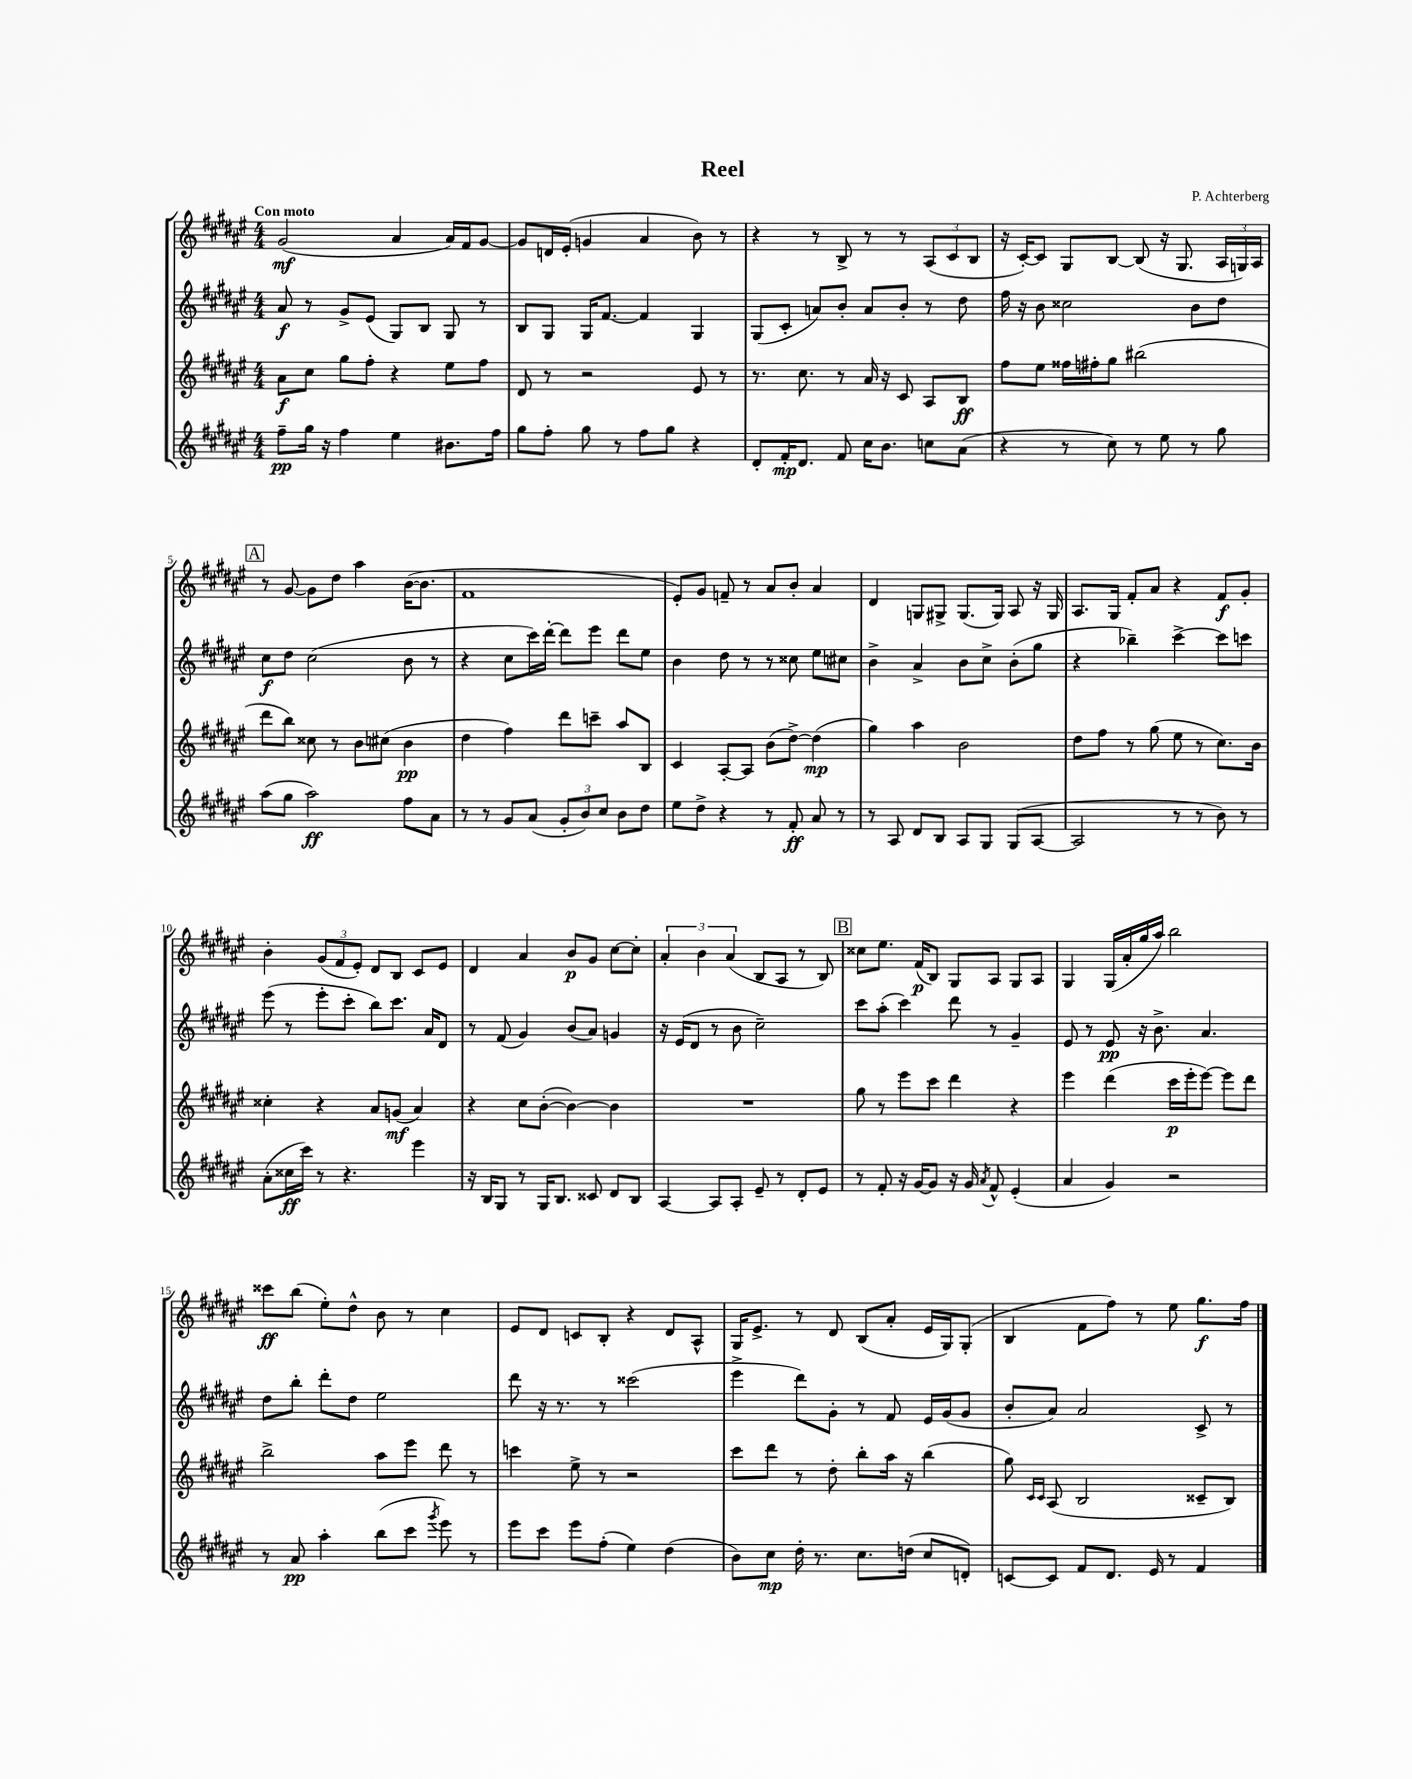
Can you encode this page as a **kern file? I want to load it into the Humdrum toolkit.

**kern	**kern	**kern	**kern
*staff4	*staff3	*staff2	*staff1
*clefG2	*clefG2	*clefG2	*clefG2
*k[f#c#g#d#a#e#]	*k[f#c#g#d#a#e#]	*k[f#c#g#d#a#e#]	*k[f#c#g#d#a#e#]
*M4/4	*M4/4	*M4/4	*M4/4
8ff#~	8a#	8a#	(2g#
16gg#	8cc#	8r	.
16r	.	.	.
4ff#	8gg#	8g#^	.
.	8ff#'	(8e#	.
4ee#	4r	8G#)	4a#
.	.	8B	.
8.b#	8ee#	8G#	16a#)
.	.	.	16f#
.	8ff#	8r	[8g#
16ff#	.	.	.
=	=	=	=
8gg#	8d#	8B	8g#]
8ff#'	8r	8G#	16d
.	.	.	(16e#'
8gg#	2r	16G#	4g
.	.	[8.f#	.
8r	.	.	.
8ff#	.	4f#]	4a#
8gg#	.	.	.
4r	8e#	4G#	8b)
.	8r	.	8r
=	=	=	=
8d#'	8.r	(8G#	4r
16f#'	.	8c#'	.
8.d#	8.cc#	.	.
.	.	8a)	8r
8f#	8r	8b'	8B^
16cc#	16a#	8a	8r
8.b	16r	.	.
.	8c#	8b'	8r
8cc	8A#	8r	(12A#
.	.	.	12c#
(8a#	8B	8dd#	.
.	.	.	12B
=	=	=	=
4r	8ff#	16ff#	16r
.	.	16r	[16c#')
.	8ee#	8b	8c#]
8r	16ff##	2cc##	8G#
.	16ff#'	.	.
8cc#)	8gg#	.	[8B
8r	(2bb#	.	(8B]
8ee#	.	.	16r
.	.	.	8.G#
8r	.	8b	.
8gg#	.	8dd#	24A#
.	.	.	24G)
.	.	.	24A#
=	=	=	=
(8aa#	8ddd#	8cc#	8r
8gg#	8bb)	8dd#	[8g#
2aa#)	8cc##	(2cc#	8g#]
.	8r	.	8dd#
.	8b	.	4aa#
.	(8cc#	.	.
8ff#	4b	8b	([16b
.	.	.	8.b]
8a#	.	8r	.
=	=	=	=
8r	4dd#	4r	1f#
8r	.	.	.
8g#	4ff#)	8cc#	.
(8a#	.	16ccc#)	.
.	.	[16ddd#'	.
12g#'	8ddd#	8ddd#]	.
12b)	.	.	.
.	8ccc~	8eee#	.
12cc#	.	.	.
8b	8aa#	8ddd#	.
8dd#	8B	8ee#	.
=	=	=	=
8ee#	4c#	4b	8e#')
8dd#^	.	.	8g#
4r	[8A#'	8dd#	8f~
.	8A#]	8r	8r
8r	(8b	8r	8a#
8f#'	[8dd#^)	8cc##	8b'
8a#	(4dd#]	8ee#	4a#
8r	.	8cc#	.
=	=	=	=
8r	4gg#)	4b^	4d#
8A#	.	.	.
8d#	4aa#	4a#^	8G
8B	.	.	8G#^
8A#	2b	8b	(8.G#
8G#	.	8cc#^	.
.	.	.	16G#)
(8G#	.	(8b'	8A#
[8A#	.	8gg#	16r
.	.	.	16G#
=	=	=	=
2A#]	8dd#	4r	8.A#
.	8ff#	.	.
.	.	.	16G#
.	8r	4bb-~)	8f#'
.	(8gg#	.	8a#
8r	8ee#	[4ccc#^	4r
8r	8r	.	.
8b)	8.cc#)	8ccc#]	8f#
8r	.	8ccc	8g#'
.	16b	.	.
=	=	=	=
(8a#'	4cc##'	(8eee#	4b'
16cc##	.	8r	.
16ccc#)	.	.	.
8r	4r	8eee#'	(12g#
.	.	.	12f#
4.r	.	8ccc#'	.
.	.	.	12e#')
.	8a#	8bb)	8d#
.	(8g	8.ccc#	8B
4eee#	4a#)	.	8c#
.	.	16a#	.
.	.	8d#	8e#
=	=	=	=
16r	4r	8r	4d#
16B	.	.	.
8G#	.	(8f#	.
8r	8cc#	4g#)	4a#
16G#	([8b'	.	.
8.B	.	.	.
.	4b_)	(8b	8b
8c##	.	8a#)	8g#
8d#	4b]	4g	[8cc#
8B	.	.	8cc#']
=	=	=	=
[4A#	1r	16r	6a#'
.	.	(16e#	.
.	.	8d#	.
.	.	.	6b
8A#]	.	8r	.
.	.	.	(6a#
8A#'	.	8b	.
8e#~	.	2cc#~)	8B
8r	.	.	8A#
8d#'	.	.	8r
8e#	.	.	8B)
=	=	=	=
8r	8gg#	8ccc#	8cc##
8f#'	8r	(8aa#'	8.ee#
16r	8eee#	4ccc#)	.
[16g#	.	.	(16f#
8g#]	8ccc#	.	8B)
16r	4ddd#	8ddd#	8G#
16g#	.	.	.
8qa#	.	.	.
8f#^^	.	8r	8A#
(4e#'	4r	4g#~	8G#
.	.	.	8A#
=	=	=	=
4a#	4eee#	8e#	4G#
.	.	8r	.
4g#)	(4ddd#	8e#	(16G#
.	.	.	16a#'
.	.	16r	16gg#
.	.	8.b^	16aa#)
2r	16ccc#	.	2bb
.	16eee#'	.	.
.	[8eee#)	4.a#	.
.	8eee#]	.	.
.	8ddd#	.	.
=	=	=	=
8r	2bb^	8dd#	8ccc##
8a#	.	8bb'	(8bb
4aa#'	.	8ddd#'	8ee#')
.	.	8dd#	8dd#^^
(8bb	8aa#	2ee#	8b
8ccc#	8eee#	.	8r
8qggg#	.	.	.
8eee#)	8ddd#	.	4cc#
8r	8r	.	.
=	=	=	=
8eee#	4ccc	8ddd#	8e#
8ccc#	.	16r	8d#
.	.	8.r	.
8eee#	8ee#^	.	8c
(8ff#'	8r	8r	8B'
4ee#)	2r	(2ccc##	4r
(4dd#	.	.	8d#
.	.	.	8A#^^
=	=	=	=
8b)	8ccc#	4eee#^	16G#
.	.	.	8.e#^
8cc#	8ddd#	.	.
16dd#'	8r	8ddd#)	8r
8.r	.	.	.
.	8dd#'	8g#'	8d#
8.cc#	8bb'	8r	(8B
.	16aa#	8f#	8a#'
(16dd	16r	.	.
8cc#	(4bb	16e#	16e#
.	.	(16g#	16G#)
8d')	.	8g#	(8G#'
=	=	=	=
[8c	8gg#)	8b'	4B
.	16qqc#	.	.
.	16qqc#	.	.
8c]	(8A#	8a#)	.
8f#	2B	2a#	8f#
8.d#	.	.	8ff#)
.	.	.	8r
16e#	.	.	.
8r	.	.	8ee#
4f#	8c##~	8c#^	8.gg#
.	8B)	8r	.
.	.	.	16ff#
==	==	==	==
*-	*-	*-	*-
